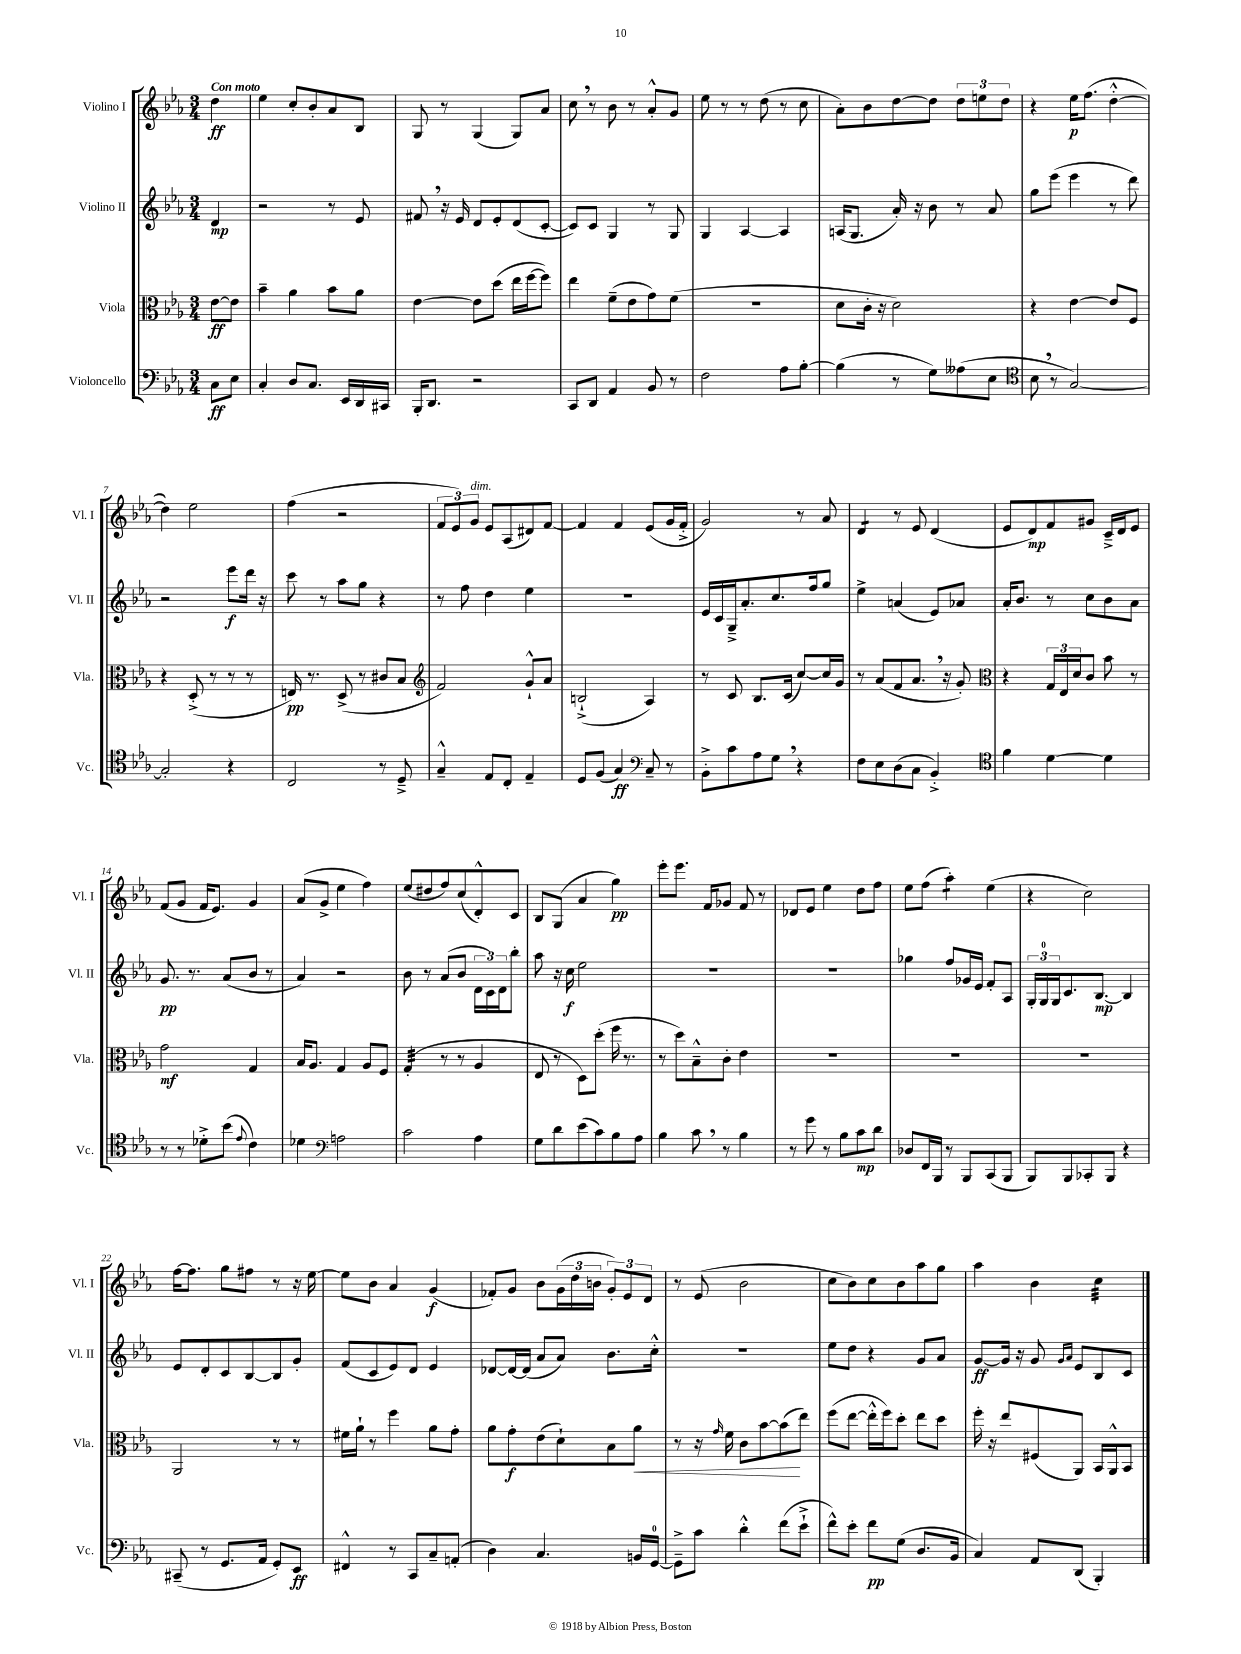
<<
\new StaffGroup <<
\new Staff = "s0" \with { instrumentName = "Violino I" shortInstrumentName = "Vl. I" } {
    \clef treble \key ees \major \numericTimeSignature \time 3/4 \partial 4 \tempo "Con moto"
    d''4\ff |
    ees''4 c''8-. bes'8-. aes'8 bes8 |
    g8 r8 g4( g8) aes'8 |
    c''8 \breathe r8 bes'8 r8 aes'8-.-^ g'8 |
    ees''8 r8 r8 d''8( r8 c''8 |
    aes'8-.) bes'8 d''8~ d''8 \tuplet 3/2 { d''8 e''8 d''8 } |
    r4 ees''16\p f''8.( d''4~-.-^ |
    d''4) ees''2 |
    f''4( r2 |
    \tuplet 3/2 { f'8 ees'8) g'8^\markup { \italic "dim." } } ees'8 aes8( dis'8) f'8~ |
    f'4 f'4 ees'8( g'16 f'16-.-> |
    g'2) r8 aes'8 |
    d'4:8 r8 ees'8 d'4( |
    ees'8 d'8\mp) f'8 gis'8 c'16---> d'16 ees'8 |
    f'8( g'8 f'16 ees'8.) g'4 |
    aes'8( g'8-> ees''4 f''4) |
    ees''8( dis''8 f''8) c''8( d'8-.-^) c'8 |
    bes8 g8( aes'4 g''4\pp) |
    ees'''8-. ees'''8. f'16 ges'8 f'8 r8 |
    des'8 ees'8 ees''4 d''8 f''8 |
    ees''8 f''8( aes''4:8-.) ees''4( |
    r4 c''2) |
    f''16~ f''8. g''8 fis''8 r8 r16 ees''16~ |
    ees''8 bes'8 aes'4 g'4\f( |
    fes'8-.) g'8 bes'8 \tuplet 3/2 { g'16( d''16 b'16 } \tuplet 3/2 { g'8-.) ees'8 d'8 } |
    r8 ees'8( bes'2 |
    c''8 bes'8) c''8 bes'8 aes''8 g''8 |
    aes''4 bes'4 c''4:32 \bar "|." |
}
\new Staff = "s1" \with { instrumentName = "Violino II" shortInstrumentName = "Vl. II" } {
    \clef treble \key ees \major \numericTimeSignature \time 3/4 \partial 4
    d'4\mp |
    r2 r8 ees'8 |
    fis'8 \breathe r16 ees'16 d'8 ees'8-. d'8( c'8~-. |
    c'8) c'8 g4 r8 g8 |
    g4 aes4~ aes4 |
    a16( g8. aes'16-.) r16 bes'8 r8 aes'8 |
    g''8 ees'''8( ees'''4 r8 d'''8) |
    r2 ees'''8\f d'''16 r16 |
    c'''8 r8 aes''8 g''8 r4 |
    r8 f''8 d''4 ees''4 |
    R2. |
    ees'16 c'16 g16---> aes'8.-. c''8. f''16 g''8 |
    ees''4-> a'4( ees'8) aes'8 |
    aes'16-. bes'8. r8 c''8 bes'8 aes'8 |
    g'8.\pp r8. aes'8( bes'8 r8 |
    aes'4) r2 |
    bes'8 r8 aes'8( bes'8 \tuplet 3/2 { d'16 c'16) d'16 } bes''8-. |
    aes''8 r16 c''16\f ees''2 |
    R2. |
    R2. |
    ges''4 f''8 ges'16 ees'16 f'8-. aes8 |
    \tuplet 3/2 { g16-. g16-0 g16 } c'8. bes8.~\mp bes4 |
    ees'8 d'8-. c'8 bes8~ bes8 g'8-. |
    f'8( c'8 ees'8) d'8 ees'4 |
    des'8~ des'16~ des'16( aes'8 aes'8) bes'8. c''16-.-^ |
    R2. |
    ees''8 d''8 r4 g'8 aes'8 |
    g'8~\ff g'16 r16 g'8 \grace { g'16 aes'16 } ees'8 bes8 c'8 \bar "|." |
}
\new Staff = "s2" \with { instrumentName = "Viola" shortInstrumentName = "Vla." } {
    \clef alto \key ees \major \numericTimeSignature \time 3/4 \partial 4
    ees'8~\ff ees'8 |
    bes'4-- aes'4 bes'8 aes'8 |
    ees'4~ ees'8 d''8( ees''16 f''16~ f''8) |
    ees''4 f'8--( ees'8 g'8) f'8( |
    R2. |
    d'8 c'16-. r16 d'2) |
    r4 ees'4~ ees'8 f8 |
    r4 d8-.->( r8 r8 r8 |
    e16\pp) r8. d8->( r8 cis'8 bes8 |
    \clef treble f'2) g'8-!-^ aes'8 |
    b2-!->( aes4) |
    r8 c'8 bes8. c'16( c''8~) c''16 g'16 |
    r8 aes'8( f'8 aes'8. \breathe r16 g'8-.) |
    \clef alto r4 \tuplet 3/2 { g16 ees16 d'16 } c'8 bes'8 r8 |
    g'2\mf g4 |
    bes16 aes8. g4 aes8 f8 |
    g4:32-.( r8 r8 aes4 |
    ees8 r8 d8) d''8-.( f''16 r8. |
    r8 d''8) bes8---^ c'8-. ees'4 |
    R2. |
    R2. |
    R2. |
    aes,2 r8 r8 |
    fis'16 aes'16-! r8 f''4 aes'8 g'8-. |
    aes'8 g'8-.\f ees'8( d'8-!) bes8 aes'8\< |
    r8 r16 \grace { g'16 } f'16 c'8 bes'8~ bes'8\!( ees''8) |
    f''8( ees''8~ ees''16-.-^ f''16) d''8-. ees''8 d''8 |
    f''16-. r16 ees''8 fis8( aes,8) bes,16 aes,16-^ bes,8 \bar "|." |
}
\new Staff = "s3" \with { instrumentName = "Violoncello" shortInstrumentName = "Vc." } {
    \clef bass \key ees \major \numericTimeSignature \time 3/4 \partial 4
    c8\ff ees8 |
    c4-. d8 c8. ees,16 d,16 cis,16 |
    bes,,16-. d,8. r2 |
    c,8 d,8 aes,4 bes,8 r8 |
    f2 aes8 bes8~-. |
    bes4( r8 g8) aeses8( ees8 |
    \clef tenor bes8 \breathe r8 g2~) |
    g2-. r4 |
    c2 r8 d8---> |
    g4---^ ees8 c8-. ees4-- |
    d8 f8( g4\ff) \clef bass c8-- r8 |
    bes,8-.-> c'8 aes8 g8 \breathe r4 |
    f8 ees8 d8( c8 bes,4-.->) |
    \clef tenor f'4 d'4~ d'4 |
    r8 r8 des'8-.-> bes'8( \appoggiatura { ees'8 } c'4) |
    des'4 \clef bass a2 |
    c'2 aes4 |
    g8 d'8 ees'8( c'8) bes8 aes8 |
    bes4 c'8 \breathe r8 bes4 |
    r8 g'8 r8 bes8 c'8\mp d'8 |
    des8 f,16 bes,,16 r8 bes,,8 c,8( bes,,8 |
    bes,,8) bes,,8 ces,8-. bes,,8 r4 |
    cis,8--( r8 g,8. aes,16 g,8-.) ees,8\ff |
    fis,4-^ r8 c,8 c8-- a,8-.( |
    d4) c4. b,16 g,16-0~ |
    g,8---> c'8 d'4-.-^ f'8( ees'8-!-> |
    f'8-^) ees'8-. f'8\pp g8( d8. bes,16 |
    c4) aes,8 d,8( bes,,4-.) \bar "|." |
}
>>
>>
